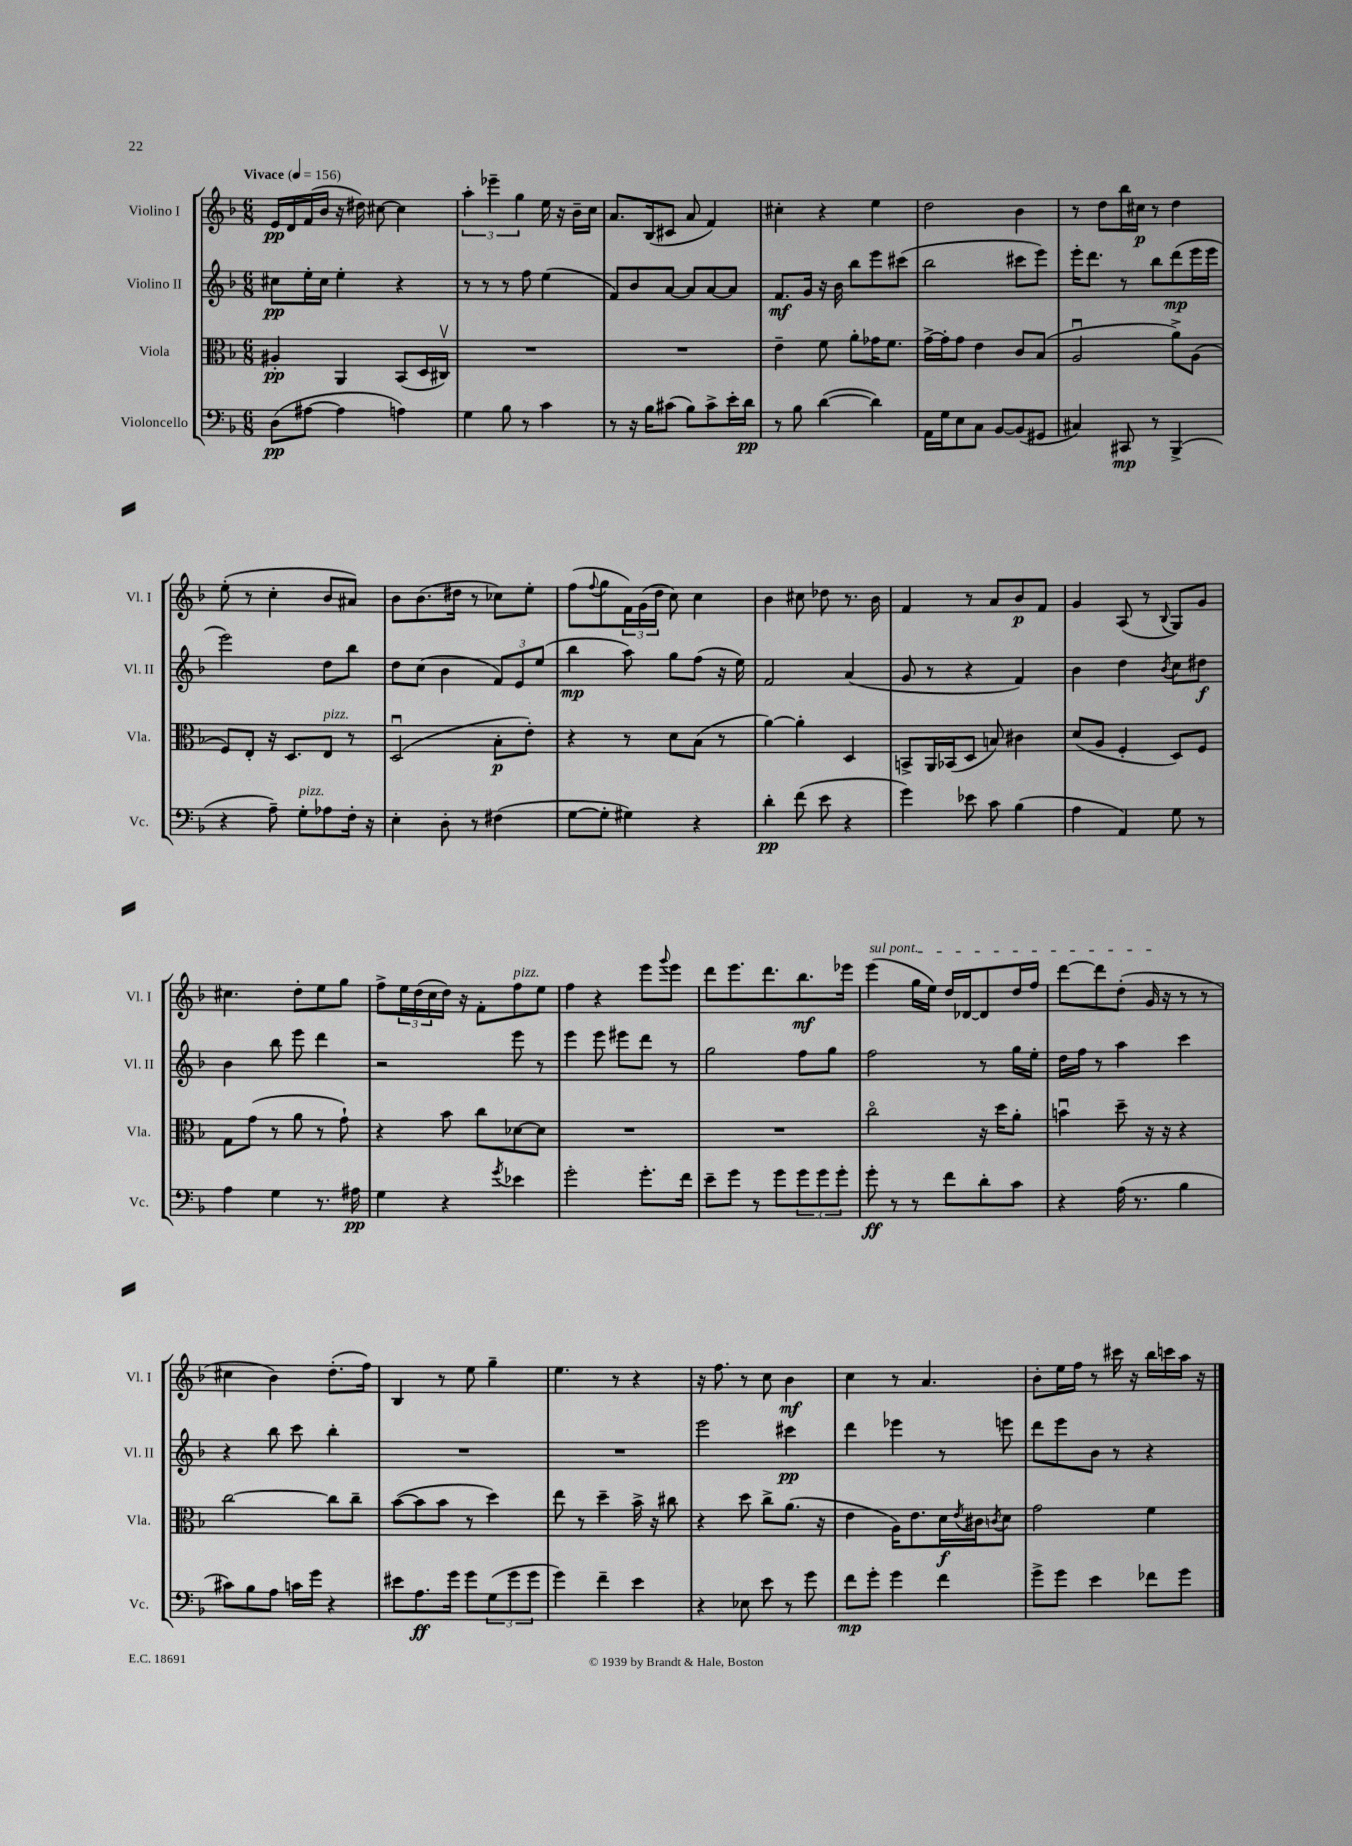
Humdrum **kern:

**kern	**kern	**kern	**kern
*staff4	*staff3	*staff2	*staff1
*clefF4	*clefC3	*clefG2	*clefG2
*k[b-]	*k[b-]	*k[b-]	*k[b-]
*M6/8	*M6/8	*M6/8	*M6/8
*MM156	*MM156	*MM156	*MM156
(8D	4A#'	8cc#	16e
.	.	.	16d
[8A#	.	16ee'	(16f
.	.	16cc#	16b-
4A#]	4AA	4ee'	16r
.	.	.	16dd#)
.	.	.	[8cc#
4A)	(8BB-	4r	4cc#]
.	16D	.	.
.	16C#v)	.	.
=	=	=	=
4G	2.r	8r	6aa'
.	.	8r	.
.	.	.	6eee-~
8B-	.	8r	.
.	.	.	6gg
8r	.	8ff	.
4c	.	(4ee	16ee
.	.	.	16r
.	.	.	16b-~
.	.	.	16cc
=	=	=	=
8r	2.r	8f)	8.a
16r	.	8b-	.
16B-	.	.	(16B-
(8c#	.	[8a	8c#
8B-)	.	8a]	8a
8c#^	.	[8a	4f)
16e'	.	8a]	.
16d	.	.	.
=	=	=	=
8r	4e~	8.f	4cc#'
8B-	.	.	.
.	.	16g	.
([4d	8f	16r	4r
.	.	16b-	.
.	8a'	8bb-	.
4d])	16g-	8eee	4ee
.	8.f	.	.
.	.	(8ccc#	.
=	=	=	=
16AA	[16g^	2bb-	2dd
16G	16g']	.	.
8E	8g	.	.
8C	4e	.	.
[8BB-	.	.	.
(8BB-]	8c	8ccc#	4b-
8GG#	(8B-	8eee)	.
=	=	=	=
4C#)	2Au	16eee'	8r
.	.	8.ddd	.
.	.	.	8dd
8CC#	.	8r	16bb-
.	.	.	16cc#
8r	.	8bb-	8r
(4BBB-^	8a^)	(8ddd	4dd
.	(8A	16eee	.
.	.	16eee	.
=	=	=	=
4r	8F)	2eee)	(8ee'
.	8E'	.	8r
8A~)	16r	.	4cc'
.	8.D	.	.
8G'	.	.	.
8A-	8E	8dd	8b-
16F'	8r	8bb-	8a#)
16r	.	.	.
=	=	=	=
4E'	(2Du	8dd	8b-
.	.	(8cc	(8.b-
8D'	.	4b-	.
.	.	.	16dd#
8r	.	.	8r
(4F#	8B-'	12f)	8cc-)
.	.	12e	.
.	8e')	.	8ee'
.	.	(12ee	.
=	=	=	=
[8G	4r	4bb-	(8ff
.	.	.	8qqff
8G']	.	.	8gg
4G#)	8r	8aa)	24f)
.	.	.	(24g
.	.	.	24dd
.	8d	8gg	8cc)
4r	(8B-	(8ff	4cc
.	8r	16r	.
.	.	16ee)	.
=	=	=	=
4d'	[4a)	2f	4b-
(8f	4a']	.	8cc#
8e	.	.	8dd-
4r	4D	(4a	8.r
.	.	.	16b-
=	=	=	=
4g)	8BB^	8g	4f
.	16AA	8r	.
.	(16BB-	.	.
8e-	8D	4r	8r
8c	8B)	.	8a
(4B-	4c#	4f)	8b-
.	.	.	8f
=	=	=	=
4A	(8d	4b-	4g
.	8A	.	.
4AA)	4F'	4dd	(8A
.	.	.	8r
.	.	8qb-	8qqB-
8G	8D)	8cc	8G)
8r	8F	8dd#	8g
=	=	=	=
4A	8G	4b-	4.cc#
.	(8g	.	.
4G	8r	8bb-	.
.	8a	8eee	8dd'
8.r	8r	4ddd	8ee
.	8g`)	.	8gg
16A#	.	.	.
=	=	=	=
4G	4r	2r	8ff^
.	.	.	24ee
.	.	.	(24dd
.	.	.	24cc
4r	8b-	.	16dd)
.	.	.	16r
.	8cc	.	8f'
8qg	.	.	.
4e-	[8d-	8eee	8ff
.	8d-]	8r	8ee
=	=	=	=
2g'	2.r	4eee	4ff
.	.	8eee	4r
.	.	8eee#	.
8.g'	.	8ddd	8eee
.	.	.	8qqggg
.	.	8r	8eee
16f	.	.	.
=	=	=	=
8e~	2.r	2gg	8ddd
8g	.	.	8.eee
8r	.	.	.
.	.	.	8.ddd
8g	.	.	.
12g	.	8ff	8.bb-
12g	.	.	.
.	.	8gg	.
12g'	.	.	.
.	.	.	16eee-
=	=	=	=
8g'	2cco	2ff	(4eee
8r	.	.	.
8r	.	.	16gg
.	.	.	16ee)
8f	.	.	16dd
.	.	.	[16d-
8d'	16r	8r	8d-]
.	16dd	.	.
8c	8a'	16gg	16dd
.	.	16ee'	16ff
=	=	=	=
4r	4bu	16dd	[8ddd
.	.	16ff	.
.	.	8r	8ddd]
(16A	8dd~	4aa	(8dd'
8.r	.	.	.
.	16r	.	16g
.	16r	.	16r
4B-	4r	4ccc	8r
.	.	.	8r
=	=	=	=
8c#)	[2cc	4r	4cc#
8B-	.	.	.
8A	.	8bb-	4b-)
16c	.	8ccc	.
16g	.	.	.
4r	8cc]	4bb-'	(8.dd'
.	8cc~	.	.
.	.	.	16ff)
=	=	=	=
8e#	([8b-	2.r	4B-
8.A	8b-]	.	.
.	8b-	.	8r
16g	.	.	.
8g	8r	.	8ee
(12G	4dd)	.	4gg~
12g	.	.	.
12g	.	.	.
=	=	=	=
4g)	8ee	2.r	4.ee
.	8r	.	.
4f~	4dd~	.	.
.	.	.	8r
4e	16b-^	.	4r
.	16r	.	.
.	8cc#	.	.
=	=	=	=
4r	4r	2eee	16r
.	.	.	8.ff
8E-	8dd	.	8r
8e	8cc^	.	8cc
8r	(8.a	4ccc#	4b-
8g	.	.	.
.	16r	.	.
=	=	=	=
8f	4e	4ddd	4cc
8g'	.	.	.
4g	16A)	4eee-	8r
.	8.e	.	.
.	.	.	4.a
4f	16d	8r	.
.	8qe	.	.
.	16c#	.	.
.	8qc	.	.
.	8d	8eee	.
=	=	=	=
8g^	2g	8ddd	8b-'
8g	.	8eee	16ee
.	.	.	16ff
4e	.	8b-	8r
.	.	8r	16ccc#
.	.	.	16r
8f-	4f	4r	16bb-
.	.	.	16ccc
8g	.	.	16aa
.	.	.	16r
==	==	==	==
*-	*-	*-	*-
